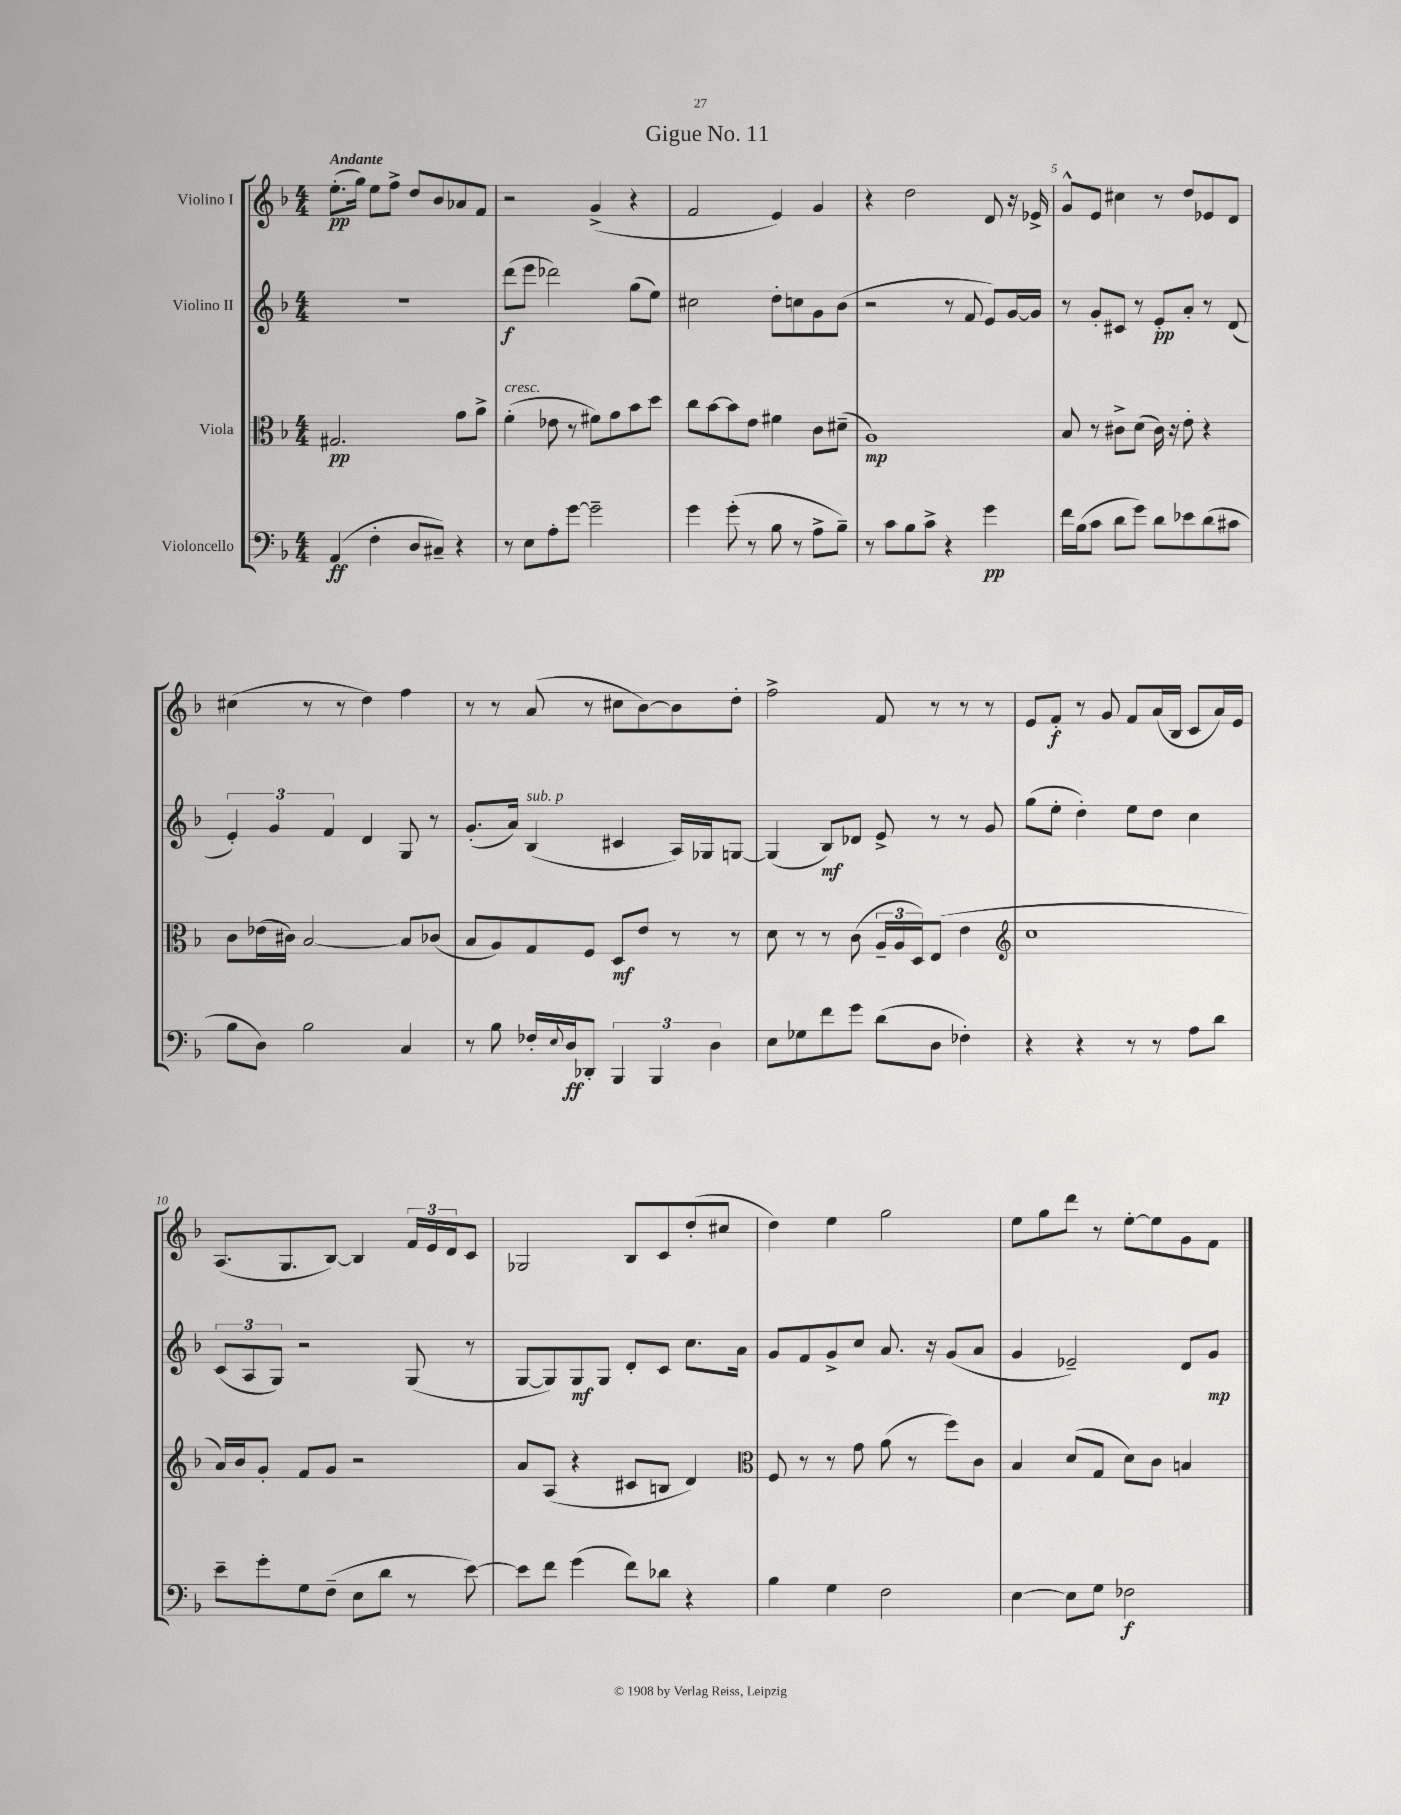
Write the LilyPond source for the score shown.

\header { title = "Gigue No. 11" }
<<
\new StaffGroup <<
\new Staff = "s0" \with { instrumentName = "Violino I" } {
    \clef treble \key f \major \numericTimeSignature \time 4/4 \tempo "Andante"
    e''8.-.\pp( g''16) e''8 f''8-> d''8 bes'8 aes'8 f'8 |
    r2 g'4->( r4 |
    f'2 e'4) g'4 |
    r4 d''2 d'8 r16 ees'16-> |
    g'8-^ e'8 cis''4 r8 d''8 ees'8 d'8 |
    cis''4( r8 r8 d''4) f''4 |
    r8 r8 a'8( r8 cis''8 bes'8~) bes'8 d''8-. |
    f''2-> f'8 r8 r8 r8 |
    e'8 f'8-.\f r8 g'8 f'8 a'16( bes16 c'8 a'16) e'16 |
    a8.( g8. bes8~) bes4 \tuplet 3/2 { f'16 e'16 d'16 } c'8 |
    ges2 bes8 c'8 d''8-.( cis''8 |
    d''4) e''4 g''2 |
    e''8 g''8 d'''8 r8 e''8~-. e''8 g'8 f'8 \bar "|." |
}
\new Staff = "s1" \with { instrumentName = "Violino II" } {
    \clef treble \key f \major \numericTimeSignature \time 4/4
    R1 |
    d'''8\f( e'''8 des'''2) g''8( e''8) |
    cis''2 d''8-. c''8 g'8 bes'8( |
    r2 r8 f'8 e'8) g'16~ g'16 |
    r8 g'8-. cis'8 r8 e'8-.\pp a'8-. r8 d'8( |
    \tuplet 3/2 { e'4-.) g'4 f'4 } d'4 g8 r8 |
    g'8.-.( a'16) bes4^\markup { \italic "sub. p" }( cis'4 a16) ges16 g8~ |
    g4( bes8\mf) des'8 e'8-> r8 r8 g'8 |
    g''8( e''8-. d''4-.) e''8 d''8 c''4 |
    \tuplet 3/2 { c'8( a8 g8) } r2 g8( r8 |
    g8~ g8) g8\mf g8 d'8-. c'8 c''8. a'16 |
    g'8 f'8 g'8-> c''8 a'8. r16 g'8( a'8 |
    g'4 ees'2--) d'8 g'8\mp \bar "|." |
}
\new Staff = "s2" \with { instrumentName = "Viola" } {
    \clef alto \key f \major \numericTimeSignature \time 4/4
    gis2.\pp g'8 a'8-> |
    f'4-.^\markup { \italic "cresc." }( ees'8 r8 fis'8) g'8 bes'8 d''8 |
    c''8 bes'8~ bes'8 e'8 fis'4 c'8 dis'8--( |
    a1\mp) |
    bes8 r8 cis'8-> d'8( cis'16) r16 e'8-. r4 |
    c'8 ees'16( cis'16) bes2~ bes8 ces'8( |
    bes8 a8) g8 f8 d8\mf e'8 r8 r8 |
    d'8 r8 r8 c'8( \tuplet 3/2 { a16-- a16 d16) } e8( e'4 |
    \clef treble c''1 |
    a'16) bes'16 g'8-. f'8 g'8 r2 |
    a'8 a8( r4 cis'8 b8 d'4) |
    \clef alto f8 r8 r8 g'8 a'8( r8 f''8) c'8 |
    bes4 d'8( g8 d'8) c'8 b4 \bar "|." |
}
\new Staff = "s3" \with { instrumentName = "Violoncello" } {
    \clef bass \key f \major \numericTimeSignature \time 4/4
    a,4\ff( f4-. d8 cis8--) r4 |
    r8 e8 a8-. g'8~ g'2-- |
    g'4 g'8-.( r8 bes8 r8 a8-> bes8--) |
    r8 c'8 bes8 c'8-> r4 g'4\pp |
    f'16 bes16( c'8 d'8 g'8) d'8 ees'8 d'8( cis'8 |
    bes8 d8) bes2 c4 |
    r8 bes8 fes16-. \appoggiatura { e8 } d16\ff des,8-. \tuplet 3/2 { bes,,4 bes,,4 d4 } |
    e8 ges8 f'8 g'8 d'8( d8 fes4-.) |
    r4 r4 r8 r8 a8 d'8 |
    e'8-- g'8-. g8 f8--( e8 d'8 r8 e'8~) |
    e'8 f'8 g'4( f'8) des'8 r4 |
    bes4 g4 f2 |
    e4~ e8 g8 fes2\f \bar "|." |
}
>>
>>
\layout { \context { \Score \override BarNumber.break-visibility = ##(#f #t #t) barNumberVisibility = #(every-nth-bar-number-visible 5) } }
